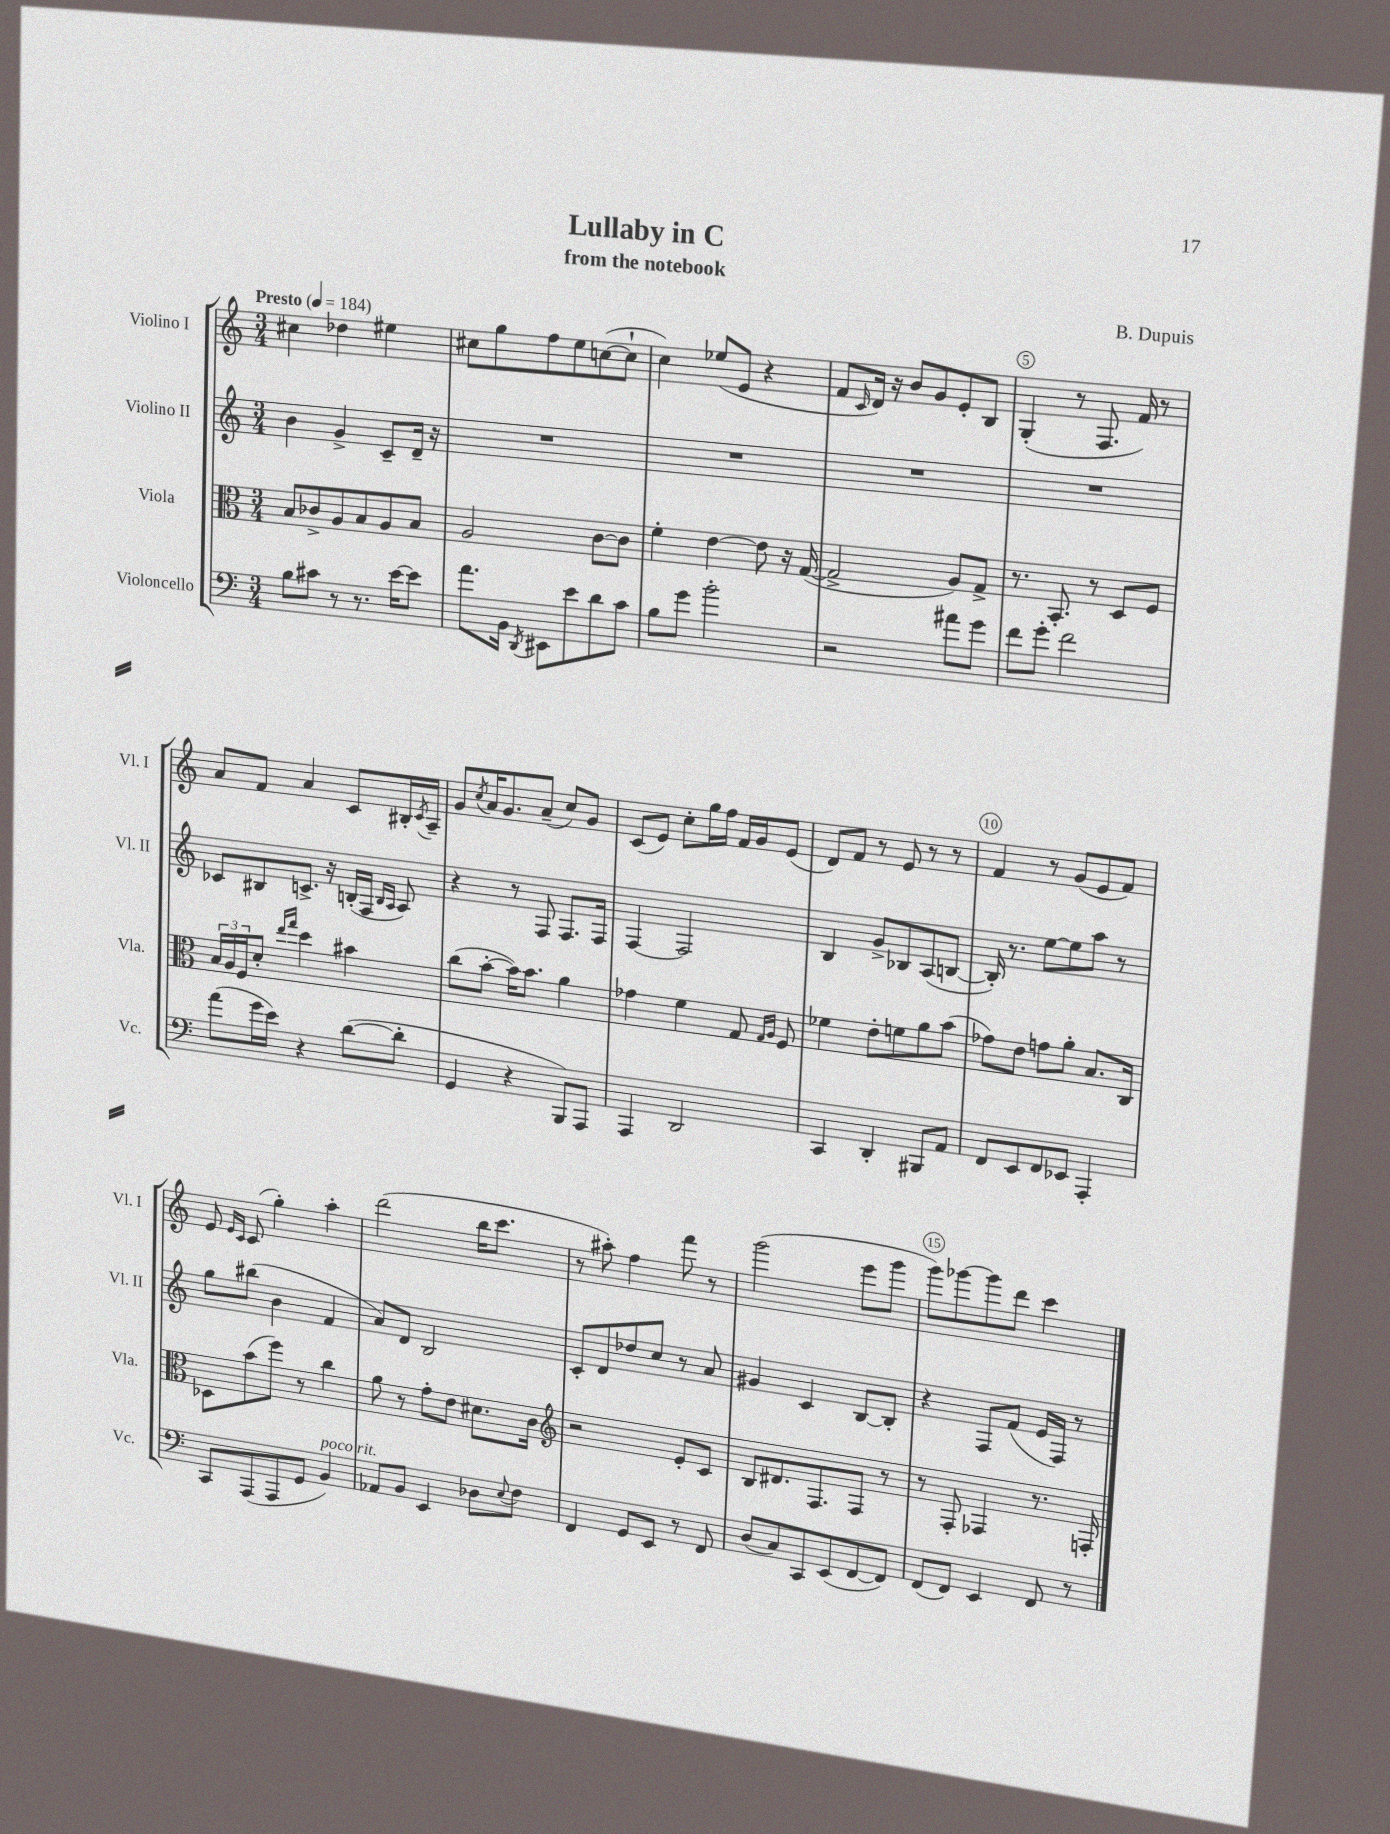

**kern	**kern	**kern	**kern
*staff4	*staff3	*staff2	*staff1
*clefF4	*clefC3	*clefG2	*clefG2
*k[]	*k[]	*k[]	*k[]
*M3/4	*M3/4	*M3/4	*M3/4
*MM184	*MM184	*MM184	*MM184
8B	8B	4b	4cc#
8c#	8c-^	.	.
8r	8A	4g^	4dd-
8.r	8B	.	.
.	8A	8c~	4ee#
[16e	.	.	.
8e]	8B	16d~	.
.	.	16r	.
=	=	=	=
8.a	2A	2.r	8cc#
.	.	.	8gg
16BB	.	.	.
8qDD	.	.	.
8EE#	.	.	8ff
8e	.	.	8ee
8d	[8c	.	([8cc
8c	8c]	.	8cc`]
=	=	=	=
8B	4f'	2.r	4cc)
8g	.	.	.
2b'	[4e	.	(8ee-
.	.	.	8e
.	8e]	.	4r
.	16r	.	.
.	([16G	.	.
=	=	=	=
2r	2G^]	2.r	8f
.	.	.	16qqc
.	.	.	16d)
.	.	.	16r
.	.	.	8b
.	.	.	8g
8a#	8A)	.	8e'
8g	8G^	.	8B
=	=	=	=
8f	8.r	2.r	(4G'
8g'	.	.	.
.	8.BB'	.	.
2f	.	.	8r
.	8r	.	8.F
.	8D	.	.
.	.	.	16f)
.	8F	.	8r
=	=	=	=
(8a	24B	8c-	8a
.	24A	.	.
.	24F	.	.
16g	8d'	8B#	8f
16e)	.	.	.
.	16qqee	.	.
.	16qqgg	.	.
4r	4dd	8.c^	4a
.	.	16r	.
([8d	4b#	(16B'	8c
.	.	16F	.
.	.	16qqB	.
.	.	16qqA	.
8d']	.	8A)	16B#'
.	.	.	8qc
.	.	.	16A~
=	=	=	=
4GG	(8cc	4r	8g
.	.	.	8qcc
.	[8b'	.	16a
.	.	.	8.g
4r	16b])	8r	.
.	8.b	.	.
.	.	8F	(8a~
8BBB)	4a	8.F	8cc)
8AAA	.	.	8g
.	.	16F	.
=	=	=	=
4AAA	4g-	[4F	(8c
.	.	.	8e)
2DD	4f	2F]	8cc'
.	.	.	16gg
.	.	.	16ff
.	8G	.	16f
.	.	.	16g
.	16qqG	.	.
.	16qqA	.	.
.	8F	.	(8e
=	=	=	=
4CC	4f-	4B	8d)
.	.	.	8f
4DD'	8e'	8g^	8r
.	8f	8B-	8e
8BBB#	8a	(8A	8r
8AA	(8b	[8B	8r
=	=	=	=
8FF	8g-)	16B'])	4f
.	.	8.r	.
8EE	8e	.	.
8FF	8g	[8ee	8r
8EE-	8a'	8ee]	(8g
4AAA'	8.B	8aa	8e
.	.	8r	8f)
.	16C	.	.
=	=	=	=
8CC	8D-	8gg	8e
.	.	.	16qqe
.	.	.	16qqc
(8AAA	(8b	(8bb#	(8c
8AAA	8ff)	4b	4gg')
8GG	8r	.	.
4BB)	4cc	4f	4aa'
=	=	=	=
8AA-	8a	8a)	(2ddd
8BB	8r	8d	.
4EE	8g'	2B	.
.	8e	.	.
8D-	8.d#	.	16bb
.	.	.	8.ccc
8qqE	.	.	.
8F	.	.	.
.	16c	.	.
=	=	=	=
*	*clefG2	*	*
4FF	2r	8c'	8r
.	.	8d	8aa#')
8GG	.	8dd-	4ff
8EE	.	8cc	.
8r	8e'	8r	8fff
8FF	8c	8a	8r
=	=	=	=
(8D	8B	4g#	(2ggg
8C)	8.d#	.	.
8CC	.	4c	.
.	8.F	.	.
(8EE	.	.	.
[8FF	8F	[8B	8eee
8FF])	8r	8B']	8ggg
=	=	=	=
(8FF	8r	4r	8ggg)
8FF)	8F'	.	[8ggg-
4EE	4F-	8F	8ggg-]
.	.	(8f	8ddd
8FF	8.r	16e	4ccc
.	.	16F)	.
8r	.	8r	.
.	16F'	.	.
==	==	==	==
*-	*-	*-	*-
